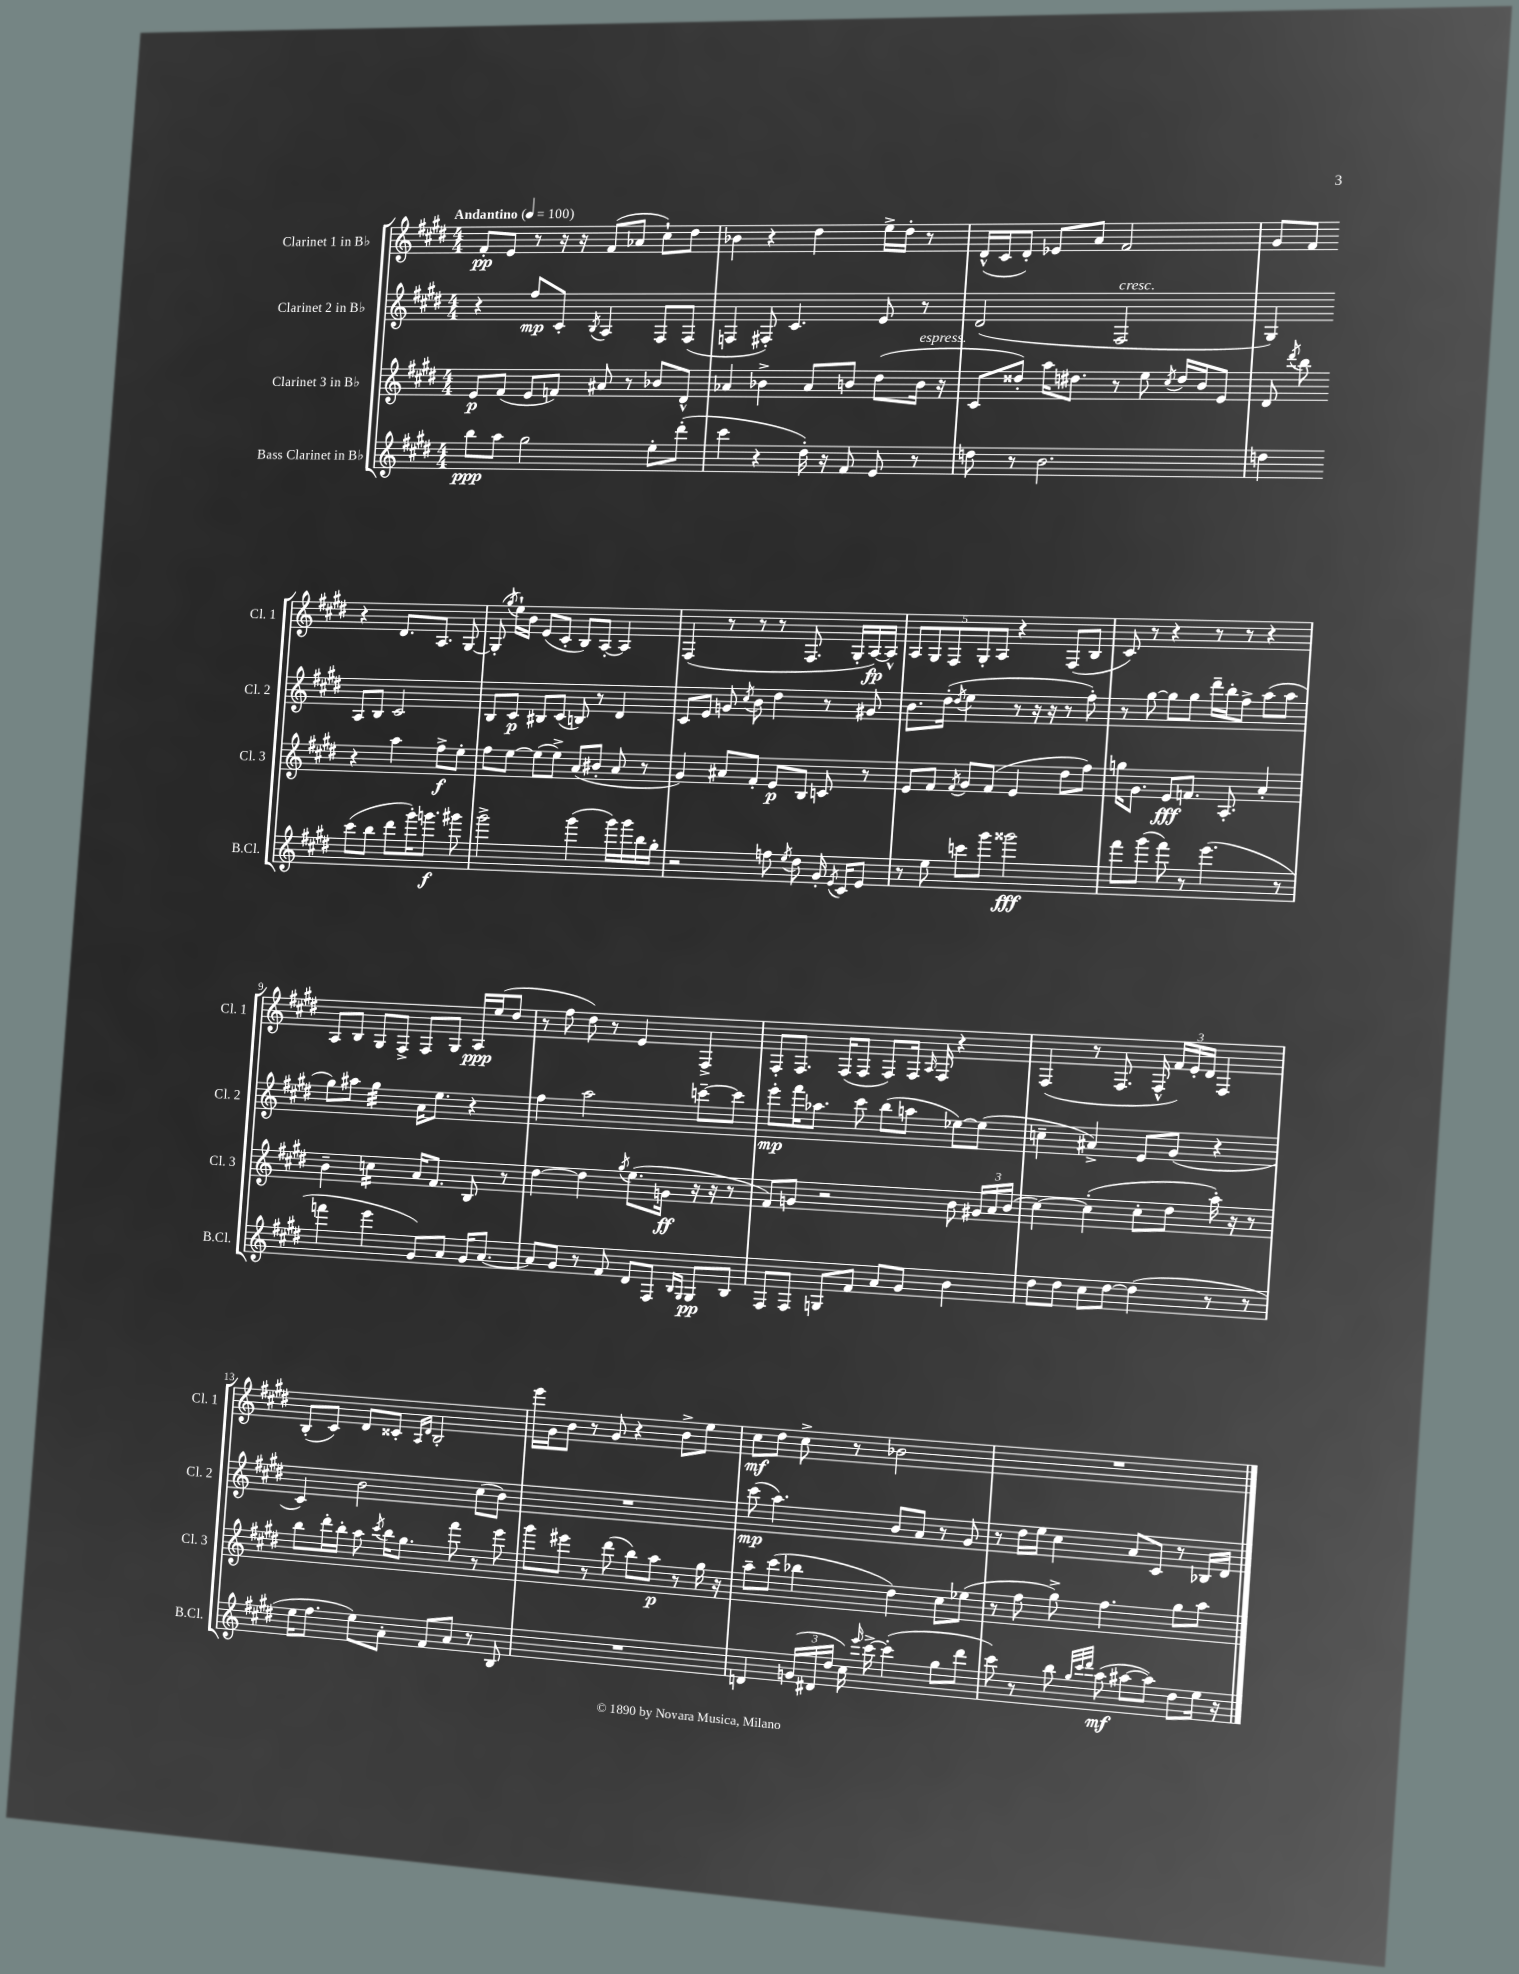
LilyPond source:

<<
\new StaffGroup <<
\new Staff = "s0" \with { instrumentName = "Clarinet 1 in Bb" shortInstrumentName = "Cl. 1" } {
    \clef treble \key e \major \numericTimeSignature \time 4/4 \tempo "Andantino" 4 = 100
    \autoBeamOff fis'8[-.\pp e'8] r8 r16 r16 fis'8[( aes'8] cis''8[-!) dis''8] |
    bes'4 r4 dis''4 e''16[-> dis''16]-. r8 |
    dis'16[-^( cis'16 dis'8]-.) ees'8[ a'8] fis'2 |
    gis'8[ fis'8] r4 dis'8.[ a8.] gis8~ |
    gis8-.( \acciaccatura { gis''8 } e''16[-!) b'16] e'8[( cis'8]-. b8[) a8]~-. a4 |
    fis4( r8 r8 r8 fis8. gis16[-. a16~\fp) a16]-^ |
    \tuplet 5/4 { a8[ gis8 fis8 gis8-. a8] } r4 fis8[( b8] |
    cis'8) r8 r4 r8 r8 r4 |
    a8[ b8] gis8[ fis8]-> fis8[ gis8] a16[\ppp e''16( dis''8] |
    r8 fis''8 dis''8) r8 e'4 fis4-> |
    fis8[-. fis8.] fis16[( fis8] fis8[) fis16] \grace { a16 } fis16 r4 |
    fis4( r8 fis8. fis16-^ \tuplet 3/2 { fis'16[) e'16-. dis'16] } fis4 |
    b8[-.( cis'8]) dis'8[ cisis'8]-. \grace { a16[ dis'16] } b2-. |
    e'''16[ gis'16 b'8] r8 gis'8 r4 b'8[-> e''8] |
    cis''8[\mf dis''8] cis''8-> r8 bes'2 |
    R1 \bar "|." |
}
\new Staff = "s1" \with { instrumentName = "Clarinet 2 in Bb" shortInstrumentName = "Cl. 2" } {
    \clef treble \key e \major \numericTimeSignature \time 4/4
    \autoBeamOff r4 fis''8[\mp cis'8]-. \acciaccatura { b8 } a4 fis8[ fis8]( |
    f4 fis8-.) cis'4. e'8 r8 |
    dis'2( fis2^\markup { \italic "cresc." } |
    gis4) a8[ b8] cis'2 |
    b8[ cis'8]\p bis8[ cis'8]( b8) r8 dis'4 |
    cis'8[ e'8] g'8 \acciaccatura { cis''8 } b'8 dis''4 r8 gis'8 |
    b'8.[ dis''16]-.( \acciaccatura { dis''8 } e''4 r8 r16 r16 r8 fis''8-.) |
    r8 gis''8~ gis''8[ gis''8] dis'''16[-- b''16-. fis''8]-> a''8[( a''8] |
    gis''8[) ais''8] gis''4:32 a'16[ e''8.] r4 |
    fis''4 a''2 c'''8[~-- c'''8] |
    e'''8[-.\mp fis'''16 aes''8.] cis'''8 b''8[( a''8] ees''8[~) ees''8]( |
    c''4-- ais'4->) e'8[ gis'8]( r4 |
    cis'4) b'2 cis''8[( b'8]) |
    R1 |
    cis'''8\mp( a''4.) b'8[ a'8] r8 gis'8 |
    r8 dis''16[ e''16] cis''4 a'8[ cis'8] r8 bes16[ dis'16] \bar "|." |
}
\new Staff = "s2" \with { instrumentName = "Clarinet 3 in Bb" shortInstrumentName = "Cl. 3" } {
    \clef treble \key e \major \numericTimeSignature \time 4/4
    \autoBeamOff e'8[\p fis'8]( e'8[ f'8]) ais'8 r8 bes'8[ dis'8]-^ |
    aes'4 bes'4-> aes'8[ b'8] dis''8[( b'16]^\markup { \italic "espress." } r16 |
    cis'8[ disis''8]-.) a''16[ dis''8.] r8 e''8 \acciaccatura { cis''8 } dis''16[ b'16 e'8] |
    dis'8 \acciaccatura { dis'''8 } b''8 r4 a''4 fis''8[->\f e''8]-. |
    fis''8[ e''8]~ e''8[( e''8]->) a'8[( bis'8]-. a'8 r8 |
    gis'4) ais'8[ fis'8]-. e'8[\p b8] c'8 r8 |
    e'8[ fis'8] \acciaccatura { fis'8 } gis'8[ fis'8]( e'4 dis''8[ fis''8]) |
    g''16[ gis'8.] e'8[\fff f'8.] a8.-. a'4-. |
    b'4-- c''4:16 a'16[ fis'8.] b8 r8 |
    dis''4~ dis''4 \acciaccatura { gis''8 } e''8.[( g'16]\ff r16 r16 r8 |
    fis'8[) g'8] r2 b'8 \tuplet 3/2 { gis'16[ a'16 b'16]( } |
    cis''4~) cis''4-.( cis''8[-. dis''8] a''16-.) r16 r8 |
    b''8[ dis'''16-. b''16]-. a''8 \acciaccatura { cis'''8 } b''16[ gis''8.] fis'''8 r8 e'''8 |
    gis'''8[ eis'''8] r8 dis'''8( b''8[) a''8]\p r8 gis''16 r16 |
    a''8[-- cis'''8]( bes''4 dis''4) cis''8[ ees''8]( |
    r8 fis''8 gis''8->) fis''4. gis''8[ a''8] \bar "|." |
}
\new Staff = "s3" \with { instrumentName = "Bass Clarinet in Bb" shortInstrumentName = "B.Cl." } {
    \clef treble \key e \major \numericTimeSignature \time 4/4
    \autoBeamOff b''8[\ppp a''8] gis''2 e''8[-. dis'''8]-.( |
    cis'''4 r4 dis''16-.) r16 fis'8 e'8 r8 |
    d''8 r8 b'2. |
    d''4 cis'''8[( b''8] dis'''8[ gis'''16-.) g'''8.]\f gis'''8 |
    gis'''2-> gis'''4( gis'''16[) gis'''16 b''16 gis''16]-. |
    r2 f''8 \acciaccatura { e''8 } dis''8 gis'16-. \acciaccatura { e'8 } cis'16[ e'8] |
    r8 e''8 c'''8[ gis'''8] gisis'''2\fff |
    fis'''8[ gis'''8]( fis'''8) r8 e'''4.( r8 |
    f'''4 e'''4 gis'8[) a'8] gis'16[ a'8.]~ |
    a'8[ gis'8] r8 fis'8 dis'8[ fis8] \grace { b16[ gis16] } gis8[\pp b8] |
    fis8[ fis8] g8[ fis'8] a'8[ gis'8] b'4 |
    dis''8[ dis''8] cis''8[ dis''8]~ dis''4( r8 r8 |
    e''16[ fis''8.] e''8[) a'8]-. fis'8[ a'8] r8 b8 |
    R1 |
    d'4 \tuplet 3/2 { g'16[( dis'16 dis''16] } cis''16) \grace { e'''16 } cis'''16~-> cis'''4-.( gis''8[ dis'''8] |
    cis'''8) r8 b''8 \grace { gis''32[ cis'''32 dis'''32] } a''8\mf( ais''8[~ ais''8]) dis''8[ e''16] r16 \bar "|." |
}
>>
>>
